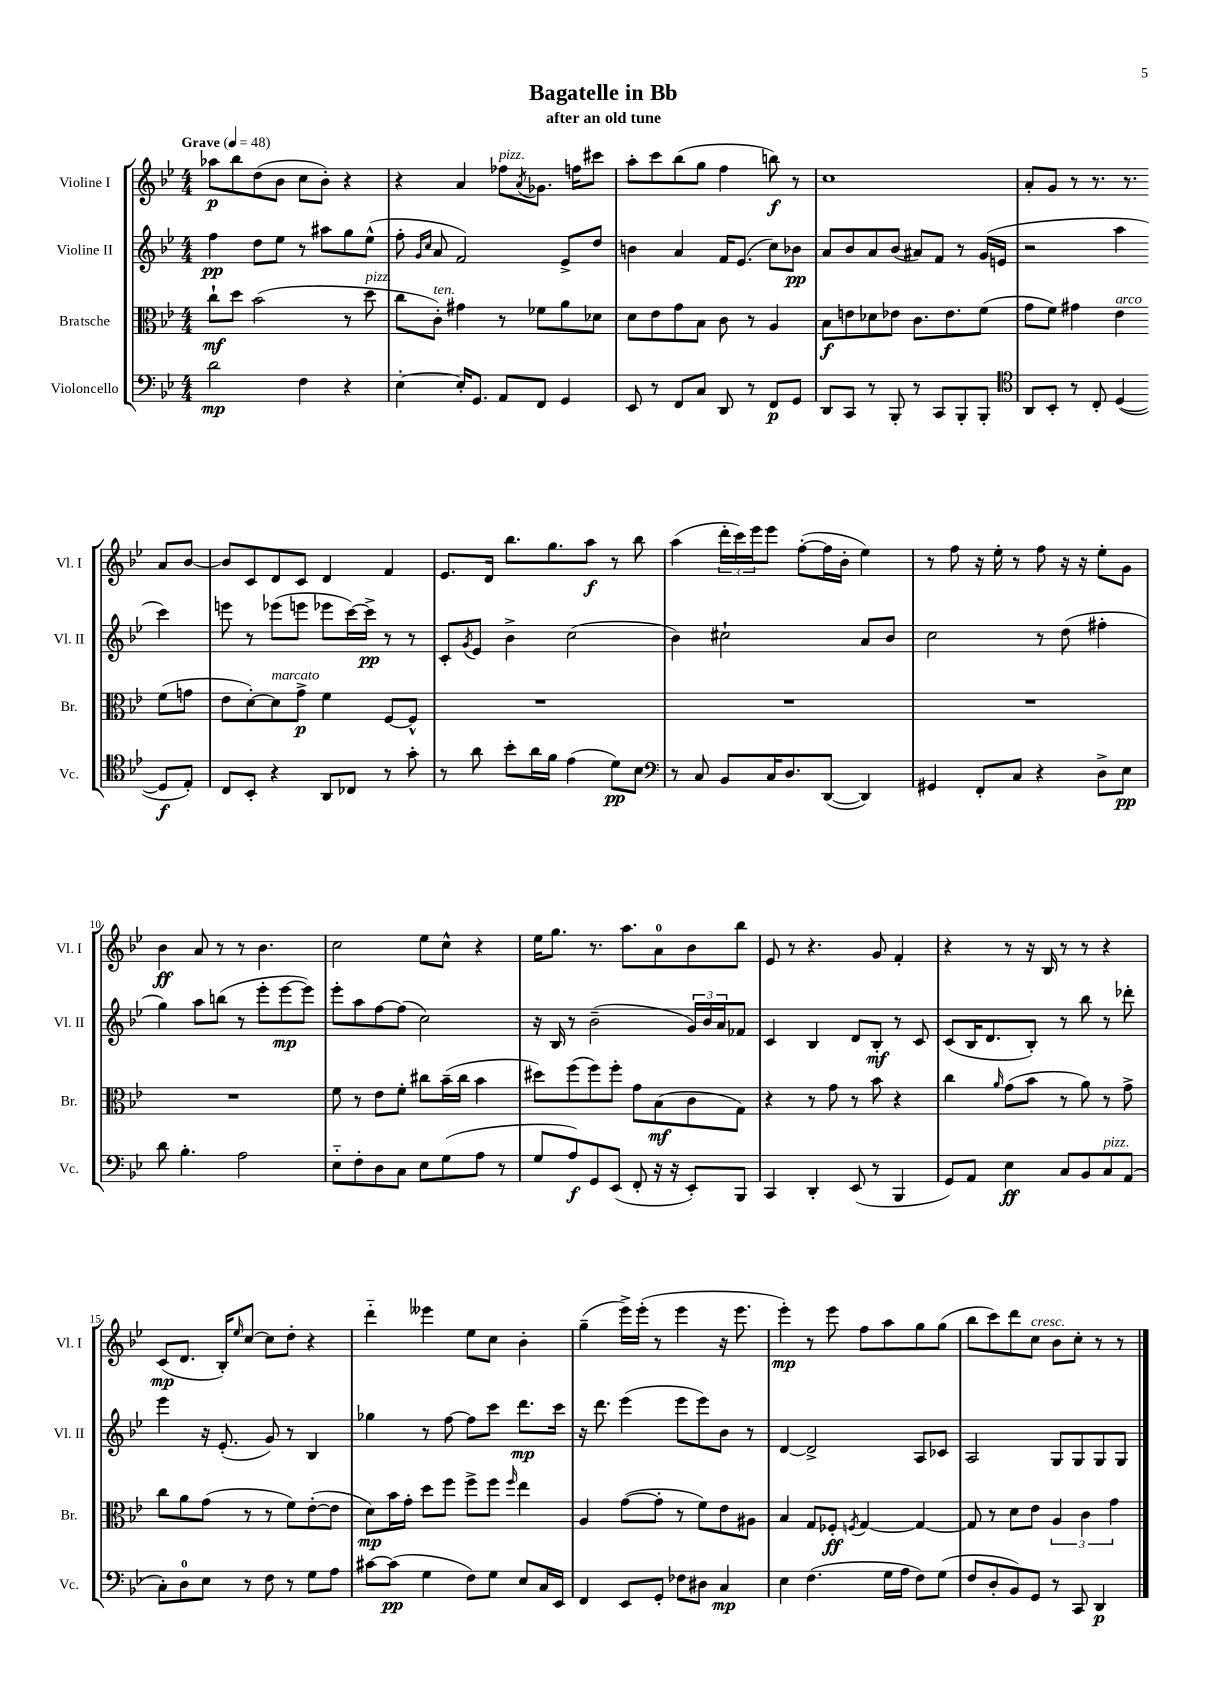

**kern	**kern	**kern	**kern
*staff4	*staff3	*staff2	*staff1
*clefF4	*clefC3	*clefG2	*clefG2
*k[b-e-]	*k[b-e-]	*k[b-e-]	*k[b-e-]
*M4/4	*M4/4	*M4/4	*M4/4
*MM48	*MM48	*MM48	*MM48
2d	8cc`	4ff	8aa-
.	8dd	.	8bb-
.	(2b-	8dd	(8dd
.	.	8ee-	8b-
4F	.	8r	8cc
.	.	8aa#	8b-')
4r	8r	8gg	4r
.	8dd	(8ee-^^	.
=	=	=	=
[4E-'	8cc	8ff'	4r
.	.	16qqg	.
.	.	16qqcc	.
.	8c')	8a	.
16E-']	4g#	2f)	4a
8.GG	.	.	.
8AA	8r	.	8ff-
.	.	.	8qa
8FF	8f-	.	8.g-
4GG	8a	8e-^	.
.	.	.	16ff
.	8d-	8dd	8ccc#
=	=	=	=
8EE-	8d	4b	8aa'
8r	8e-	.	8ccc
8FF	8g	4a	(8bb-
8C	8B-	.	8gg
8DD	8c	16f	4ff
.	.	(8.e-	.
8r	8r	.	.
8FF	4A	8cc)	8bb)
8GG	.	8b-	8r
=	=	=	=
8DD	8B-	8a	1cc
8CC	8e	8b-	.
8r	8d-	8a	.
8BBB-'	8e-	(8b-	.
8r	8.c	8a#)	.
8CC	.	8f	.
.	8.e-	.	.
8BBB-'	.	8r	.
8BBB-'	(8f	(16g	.
.	.	16e	.
=	=	=	=
*clefC4	*	*	*
8AA	8g	2r	8a'
8BB-'	8f)	.	8g
8r	4g#	.	8r
8C'	.	.	8.r
([4D	4e-	4aa	.
.	.	.	8.r
8D]	(8f	4ccc)	8a
8E-')	8g	.	[8b-
=	=	=	=
8C	8e-	8eee	8b-]
8BB-'	[8d')	8r	8c
4r	8d]	(8eee-	8d
.	8g^	8eee	8c
8AA	4f	8eee-	4d
8C-	.	[16ccc)	.
.	.	16ccc^]	.
8r	[8F	8r	4f
8g'	8F^^]	8r	.
=	=	=	=
8r	1r	8c'	8.e-
.	.	8qg	.
8a	.	8e-	.
.	.	.	16d
8b-'	.	4b-^	8.bb-
16a	.	.	.
16f	.	.	8.gg
(4e-	.	(2cc	.
.	.	.	8aa
8d)	.	.	8r
8B-	.	.	8bb-
=	=	=	=
*clefF4	*	*	*
8r	1r	4b-)	(4aa
8C	.	.	.
8BB-	.	2cc#`	24ddd'
.	.	.	24ccc)
.	.	.	24eee-
16C	.	.	8eee-
8.D	.	.	.
.	.	.	([8ff'
([8DD	.	.	16ff]
.	.	.	16b-'
4DD])	.	8a	4ee-)
.	.	8b-	.
=	=	=	=
4GG#	1r	2cc	8r
.	.	.	8ff
8FF'	.	.	16r
.	.	.	16ee-'
8C	.	.	8r
4r	.	8r	8ff
.	.	(8dd	16r
.	.	.	16r
8D^	.	4ff#'	8ee-'
8E-	.	.	8g
=	=	=	=
8d	1r	4gg)	4b-
4.B-'	.	.	.
.	.	8aa	8a
.	.	(8bb	8r
2A	.	8r	8r
.	.	8eee-'	4.b-
.	.	[8eee-	.
.	.	8eee-])	.
=	=	=	=
8E-'~	8f	8eee-'	2cc
8F'	8r	8aa	.
8D	8e-	[8ff	.
8C	8f'	(8ff]	.
8E-	8cc#	2cc)	8ee-
(8G	(16b-~	.	8cc^^
.	16cc#	.	.
8A	4b-	.	4r
8r	.	.	.
=	=	=	=
8G	8dd#)	16r	16ee-
.	.	16B-	8.gg
8A)	(8ff	8r	.
8GG	8ff)	(2b-~	8.r
(8EE-	8ff'	.	.
.	.	.	8.aa
8FF'	8g	.	.
16r	(8B-	.	8a
16r	.	.	.
8EE-')	8c	24g)	8b-
.	.	24b-	.
.	.	24a	.
8BBB-	8G)	8f-	8bb-
=	=	=	=
4CC	4r	4c	8e-
.	.	.	8r
4DD'	8r	4B-	4.r
.	8g	.	.
(8EE-	8r	8d	.
8r	8b-	8B-'	8g
4BBB-	4r	8r	4f'
.	.	8c	.
=	=	=	=
8GG)	4cc	(8c	4r
8AA	.	16B-	.
.	.	8.d	.
.	16qqa	.	.
4E-	(8g	.	8r
.	8b-	8B-')	16r
.	.	.	16B-
8C	8r	8r	8r
8BB-	8a)	8bb-	8r
8C	8r	8r	4r
(8AA	8g^	8ddd-'	.
=	=	=	=
8C')	8cc	4eee-	(8c
8D	8a	.	8.d
8E-	(8g	16r	.
.	.	(8.e-'	16B-')
.	.	.	16qqee-
8r	8r	.	[8cc
8F	8r	8g)	8cc]
8r	8f)	8r	8dd'
8G	([8e-'	4B-	4r
8A	8e-]	.	.
=	=	=	=
[8c#	8d)	4gg-	4ddd'~
(8c#]	16b-	.	.
.	16g'	.	.
4G	8dd	8r	4eee--
.	8ff	[8ff	.
8F)	8ff^	8ff]	8ee-
8G	8ff	8ccc	8cc
.	16qqff	.	.
8E-	4ee-	8.ddd	4b-'
16C	.	.	.
16EE-	.	16ccc	.
=	=	=	=
4FF	4A	16r	(4gg~
.	.	8.ddd	.
8EE-	([8g	(4eee-	16eee-^)
.	.	.	(16eee-'
8GG'	8g']	.	8r
8F-	8r	8eee-	4eee-
8D#	8f)	8eee-)	.
4C	8e-	8b-	16r
.	.	.	8.eee-
.	8A#	8r	.
=	=	=	=
4E-	4B-	[4d	4eee-')
(4.F	8G	2d^]	8r
.	8F-'	.	8eee-
.	8qF	.	.
.	[4G	.	8ff
16G	.	.	8aa
16A	.	.	.
8F)	4G_	8A	8gg
(8G	.	8c-	(8gg
=	=	=	=
8F	8G]	2A	8bb-
8D'	8r	.	8ccc)
8BB-)	8d	.	8ddd
8GG	8e-	.	8cc
8r	6A	8G	8b-
8CC	.	8G	8cc'
.	6c	.	.
4DD	.	8G	8r
.	6g	.	.
.	.	8G	8r
==	==	==	==
*-	*-	*-	*-
